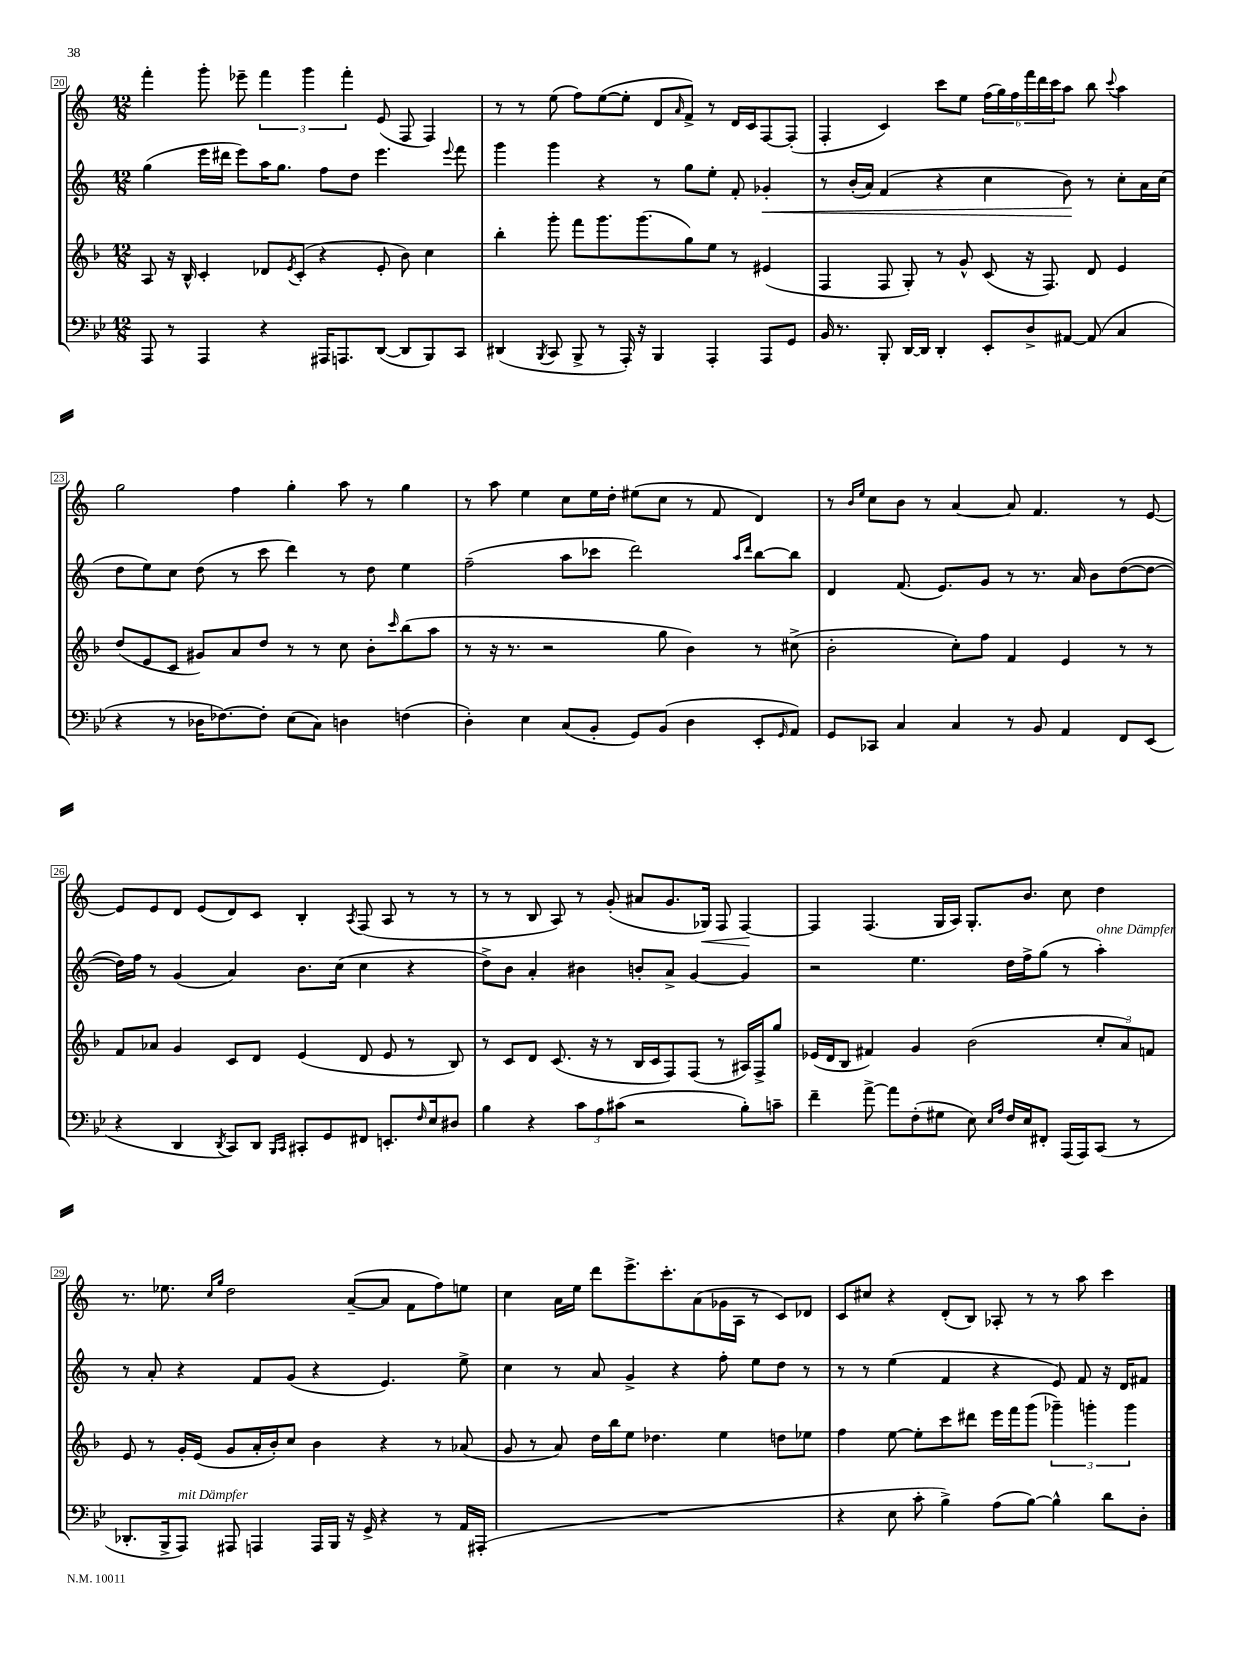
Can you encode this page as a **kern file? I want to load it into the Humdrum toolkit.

**kern	**kern	**kern	**kern
*staff4	*staff3	*staff2	*staff1
*clefF4	*clefG2	*clefG2	*clefG2
*k[b-e-]	*k[b-]	*k[]	*k[]
*M12/8	*M12/8	*M12/8	*M12/8
8AAA/	8A/	(4gg\	4fff'\
8r	16r	.	.
.	16B-^^/	.	.
4AAA/	4c'/	16eee\LL	8ggg'\
.	.	16ddd#\JJ	.
.	.	8eee\L)	8eee-~\
4r	8d-/L	16aa\K	6fff\
.	.	8.gg\J	.
.	8qe/	.	.
.	(8c'/J	.	.
.	.	.	6ggg\
16AAA#/LK	4r	8ff\L	.
8.AAA/	.	.	.
.	.	.	6fff'\
.	.	8dd\J	.
([8DD/J	8e'/	4.eee\	(8e/
8DD/]L	8b-\)	.	8F/
8BBB-/)	4cc\	.	4F/)
.	.	8qqeee/	.
8CC/J	.	8fff\	.
=	=	=	=
(4DD#/	4bb-'\	4ggg\	8r
.	.	.	8r
8qBBB-/	.	.	.
8CC/	8ggg'\	4ggg\	(8ee\
8BBB-^/	8fff\L	.	8ff\L)
8r	8.ggg\	4r	([8ee\
16AAA'/)	.	.	8ee'\]J
16r	(8.ggg\	.	.
4BBB-/	.	8r	8d/L
.	.	.	16qqa/
.	8gg\)	8gg\L	8f^/J)
4AAA'/	8ee\J	8ee'\J	8r
.	8r	8f'/	16d/LL
.	.	.	16c/J
8AAA/L	(4e#/	4g-'/	[8F/
8GG/J	.	.	(8F'/]J
=	=	=	=
16BB-/	4F/	8r	4F'/
8.r	.	.	.
.	.	(16b'/LL	.
.	.	16a/JJ)	.
8BBB-'/	8F/	(4f/	4c/)
[16DD/LL	8G'/)	.	.
16DD/]JJ	.	.	.
4DD'/	8r	4r	8ccc\L
.	8g^^/	.	8ee\J
8EE-'/L	(8c/	4cc\	(24ff\LL
.	.	.	24gg\)
.	.	.	24ff\
8D^/	16r	.	24fff\
.	.	.	24ddd\
.	8.F/)	.	.
.	.	.	24ccc\J
[8AA#/J	.	8b\)	8aa\J
(8AA#/]	8d/	8r	8bb\
.	.	.	8qqccc/
4C/	4e/	8cc'\L	4aa\
.	.	16a\L	.
.	.	(16cc\JJ	.
=	=	=	=
4r	(8dd/L	8dd\L	2gg\
.	8e/	8ee\)	.
8r	8c/J	8cc\J	.
16D-\LK	8g#/L)	(8dd\	.
[8.F-\)	.	.	.
.	8a/	8r	4ff\
8F-'\]J	8dd/J	8ccc\	.
(8E-\L	8r	4ddd\)	4gg'\
8C\J)	8r	.	.
4D\	8cc\	8r	8aa\
.	8b-'\L	8dd\	8r
.	16qqccc/	.	.
(4F\	(8bb-\	4ee\	4gg\
.	8aa\J	.	.
=	=	=	=
4D'\)	8r	(2ff~\	8r
.	16r	.	8aa\
.	8.r	.	.
4E-\	.	.	4ee\
.	2r	.	.
(8C/L	.	8aa\L	8cc\L
8BB-'/J	.	8ccc-\J	16ee\L
.	.	.	16dd'\JJ
8GG/L)	.	2ddd\)	(8ee#\L
(8BB-/J	8gg\	.	8cc\J
4D\	4b-\)	.	8r
.	.	.	8f/
.	.	16qqaa/LL	.
.	.	16qqddd/JJ	.
8EE-'/L	8r	[8bb\L	4d/)
16qqGG/	.	.	.
8AA/J)	(8cc#^\	8bb\]J	.
=	=	=	=
8GG/L	2b-'\	4d/	8r
.	.	.	16qqb/LL
.	.	.	16qqee/JJ
8CC-/J	.	.	8cc\L
4C/	.	(8.f/	8b\J
.	.	.	8r
.	.	8.e/L)	.
4C/	8cc'\L)	.	[4a/
.	8ff\J	8g/J	.
8r	4f/	8r	8a/]
8BB-/	.	8.r	4.f/
4AA/	4e/	.	.
.	.	16a/	.
.	.	8b\L	.
8FF/L	8r	([8dd\	8r
(8EE-/J	8r	8dd\_J	[8e/
=	=	=	=
4r	8f/L	16dd\]LL)	8e/]L
.	.	16ff\JJ	.
.	8a-/J	8r	8e/
4DD/	4g/	(4g/	8d/J
.	.	.	(8e/L
8qDD/	.	.	.
8CC/L)	8c/L	4a/)	8d/)
8DD/J	8d/J	.	8c/J
16qqBBB-/LL	.	.	.
16qqCC/JJ	.	.	.
8CC#'/L	(4e/	8.b\L	4B'/
8GG/	.	.	.
.	.	(16cc\Jk	.
.	.	.	8qA/
8FF#/J	8d/	4cc\	(8F/
8.EE'/L	8e/	.	8A/
.	8r	4r	8r
16qqF/	.	.	.
16E-/k	.	.	.
8D#/J	8B-/)	.	8r
=	=	=	=
4B-\	8r	8dd^\L)	8r
.	8c/L	8b\J	8r
4r	8d/J	4a'/	8B/
.	(8.c/	.	8A/)
12c\L	.	4b#\	8r
.	16r	.	.
12A\	.	.	.
.	8r	.	(8g'/
(12c#\J	.	.	.
2r	16B-/LL	8b'/L	8a#/L
.	16c/J	.	.
.	8F/)	8a^/J	8.g/
.	(8F/J	[4g/	.
.	.	.	16G-/Jk)
.	8r	.	8F/
8B-'\L)	16A#/LL)	4g/]	[4F/
.	16F^/J	.	.
8c~\J	8gg/J	.	.
=	=	=	=
4f~\	(16e-/LL	2r	4F/]
.	16d/J	.	.
.	8B-/J	.	.
[8a^\	4f#/)	.	(4.F/
8a\]L	.	.	.
(8F'\	4g/	4.ee\	.
8G#\J	.	.	16G/LL
.	.	.	16A/JJ)
8E-\)	(2b-\	.	8.G'/L
16qqE-/LL	.	.	.
16qqA/JJ	.	.	.
16F/LL	.	16dd\LL	.
16E-/J	.	16ff^\J	8.b/J
8FF#'/J	.	(8gg\J	.
(16AAA/LL	.	8r	8cc\
16AAA/J)	.	.	.
(8CC/J	12cc'/L	4aa'\)	4dd\
.	12a/)	.	.
8r	.	.	.
.	12f/J	.	.
=	=	=	=
8.DD-'/L	8e/	8r	8.r
.	8r	8a'/	.
16BBB-^/k	.	.	8.ee-\
8AAA/J)	16g'/LL	4r	.
.	(16e/JJ	.	.
.	.	.	16qqcc/LL
.	.	.	16qqgg/JJ
8AAA#/	8g/L	.	2dd\
4AAA/	16a'/L	8f/L	.
.	16b-'/J)	.	.
.	8cc/J	(8g/J	.
16AAA/LL	4b-\	4r	.
16BBB-/JJ	.	.	.
16r	.	.	([8a~/L
16GG^/	.	.	.
4r	4r	4.e/)	8a/]J
.	.	.	8f\L
8r	8r	.	8ff\)
16AA/LL	(8a-/	8ee^\	8ee\J
(16AAA#'/JJ	.	.	.
=	=	=	=
1.r	8g/	4cc\	4cc\
.	8r	.	.
.	8a/)	8r	16a\LL
.	.	.	16ee\JJ
.	16dd\LL	8a/	8ddd\L
.	16bb-\J	.	.
.	8ee\J	4g^/	8.eee^\
.	4.dd-\	.	.
.	.	.	8.ccc'\
.	.	4r	.
.	.	.	(8a\
.	4ee\	8ff'\	16g-\L
.	.	.	16A\JJ
.	.	8ee\L	8r
.	8dd\L	8dd\J	8c/L)
.	8ee-\J	8r	8d-/J
=	=	=	=
4r	4ff\	8r	8c/L
.	.	8r	8cc#/J
8E-\	[8ee\	(4ee\	4r
8c'\	8ee'\]L	.	.
4B-^\)	8ccc\	4f/	(8d'/L
.	8ddd#\J	.	8B/J)
(8A\L	16eee\LL	4r	8A-'/
.	16fff\J	.	.
[8B-\J)	(8ggg\J	.	8r
4B-^^\]	6ggg-~\)	8e/)	8r
.	.	8f/	8aa\
.	6ggg'\	.	.
8d\L	.	16r	4ccc\
.	.	16d/LK	.
.	6ggg\	.	.
8D'\J	.	8f#/J	.
==	==	==	==
*-	*-	*-	*-
